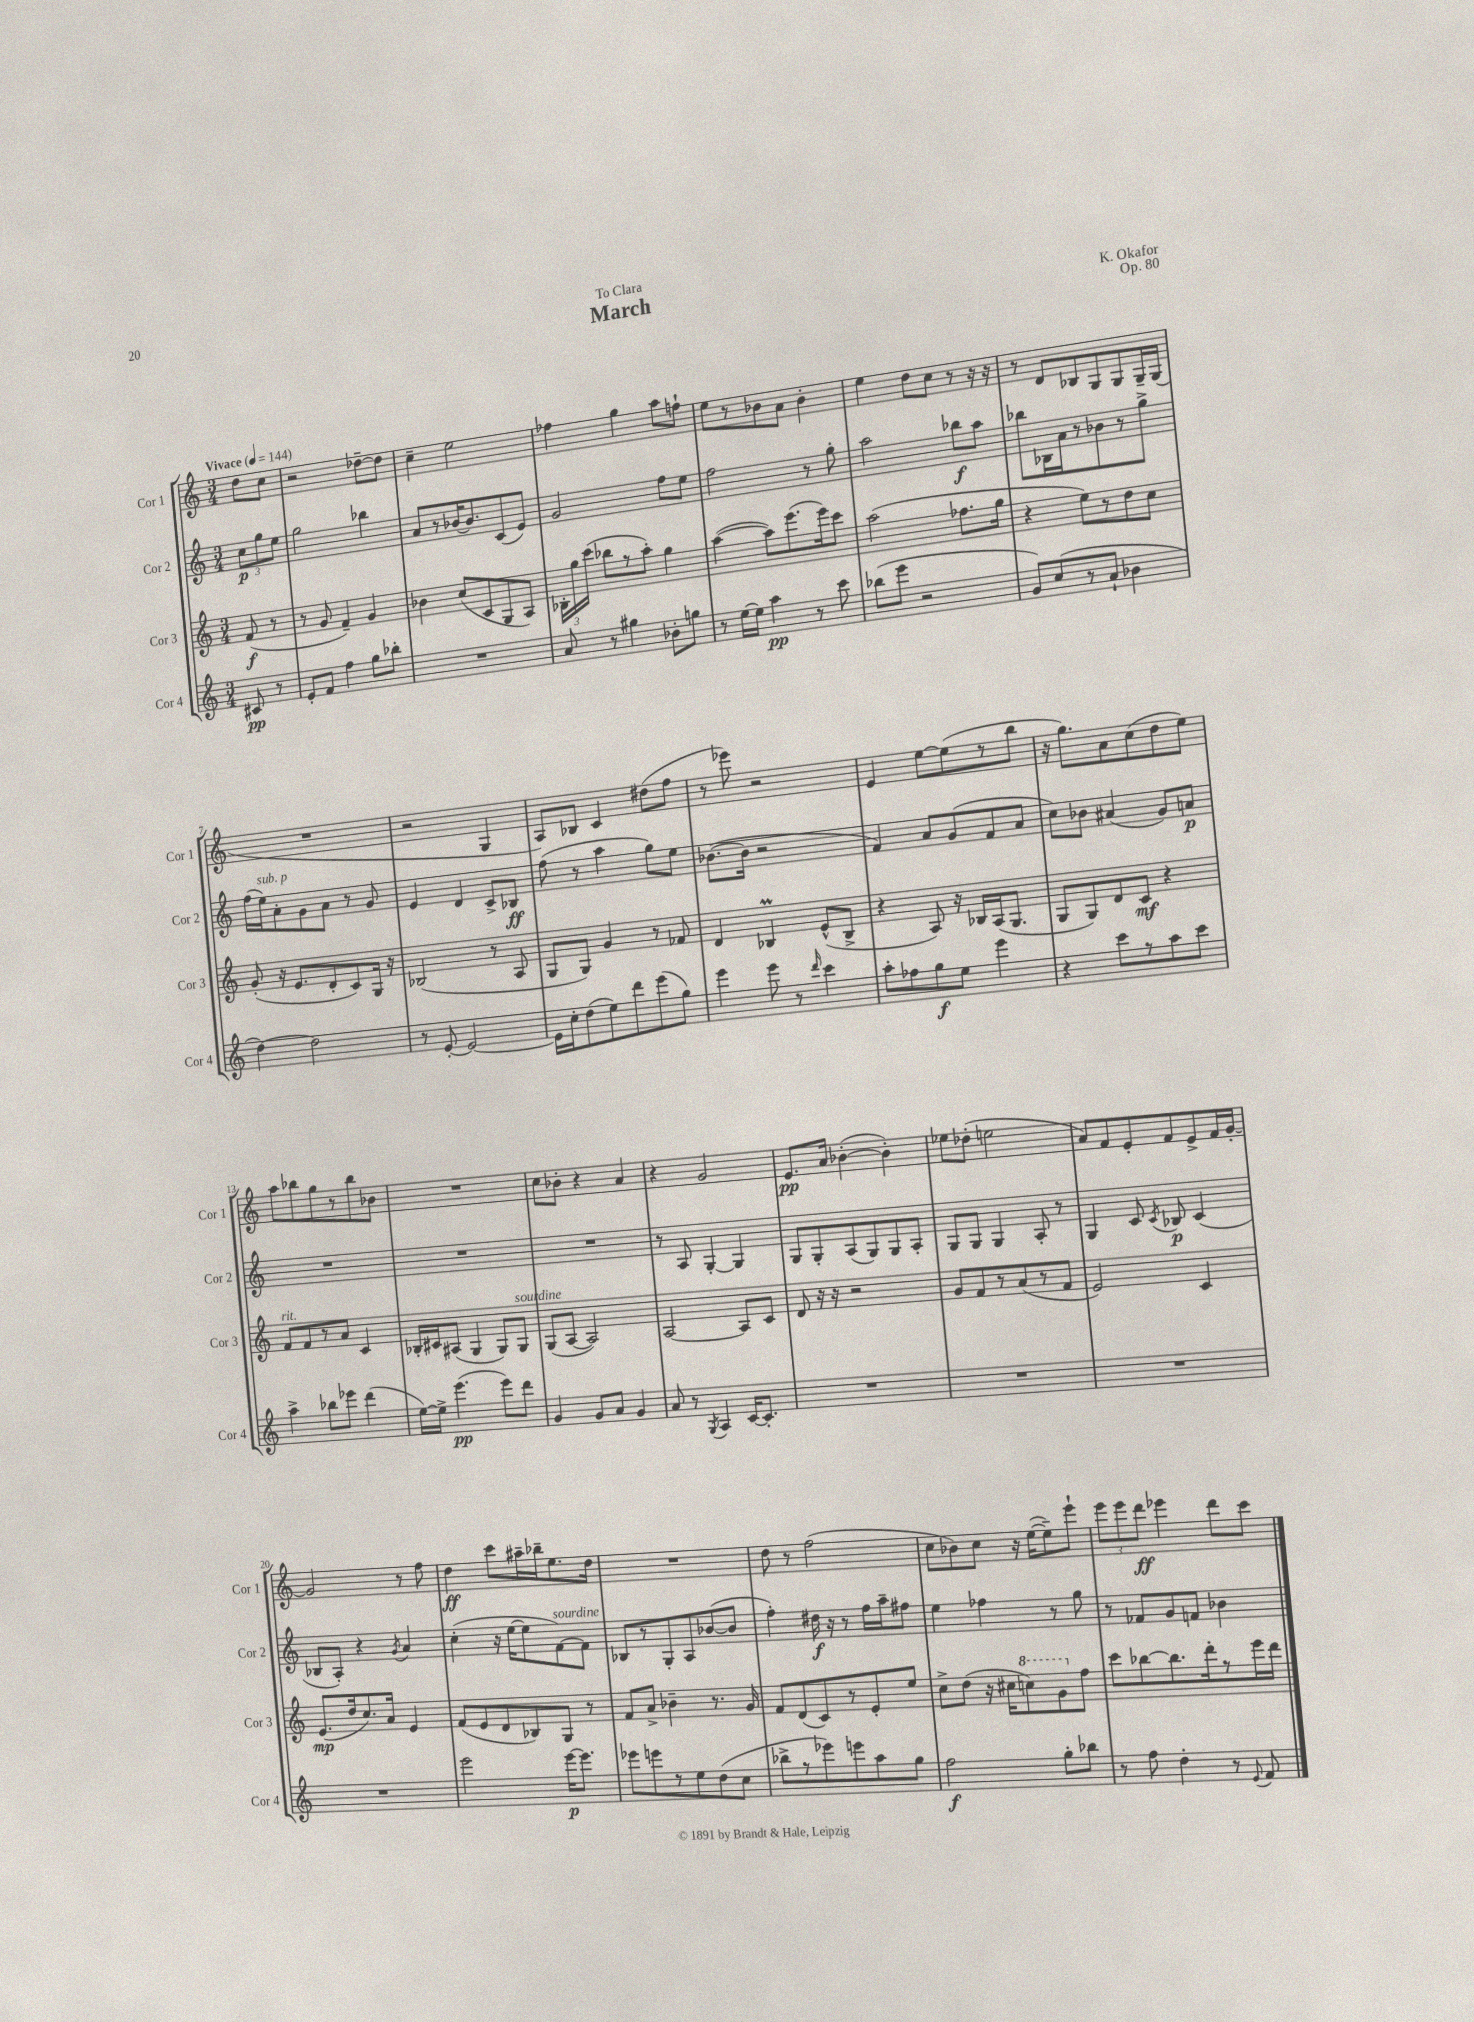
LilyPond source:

\header { title = "March" composer = "K. Okafor" dedication = "To Clara" opus = "Op. 80" }
<<
\new StaffGroup <<
\new Staff = "s0" \with { instrumentName = "Cor 1" shortInstrumentName = "Cor 1" } {
    \clef treble \key c \major \numericTimeSignature \time 3/4 \partial 4 \tempo "Vivace" 4 = 144
    \autoBeamOff d''8[ c''8] |
    r2 des''8[~-- des''8] |
    c''4-- e''2 |
    fes''4 g''4 a''8[ f''8]-! |
    e''8[ r8 bes'8 a'8] bes'4-. |
    e''4 d''8[ c''8] r8 r16 r16 |
    r8 d'8[ bes8 g8 g8 g16-- g16]( |
    R2. |
    r2 g4 |
    a8[) bes8] c'4 dis''8[( f''8] |
    r8 ees'''8) r2 |
    e'4 e''8[~ e''8( r8 b''8] |
    r16 g''8.[) a'8 c''8( d''8 e''8]) |
    a''8[ bes''8 g''8 r8 bes''8 bes'8] |
    R2. |
    c''8[ bes'8]-. r4 a'4 |
    r4 g'2 |
    e'8.[\pp a'16] bes'4~-.( bes'4-.) |
    ees''8[ des''8]-.( e''2 |
    a'8[) f'8 e'8-. f'8 e'8-> f'16 g'16]~-. |
    g'2 r8 f''8 |
    d''4\ff c'''8[ ais''16-- bes''16-- e''8. d''16] |
    R2. |
    d''8 r8 f''2( |
    c''8[ bes'8) c''8] r16 e''16[~( e''8--) e'''8]-! |
    \tuplet 3/2 { e'''8[ e'''8 d'''8]\ff } ees'''4 d'''8[ c'''8] \bar "|." |
}
\new Staff = "s1" \with { instrumentName = "Cor 2" shortInstrumentName = "Cor 2" } {
    \clef treble \key c \major \numericTimeSignature \time 3/4 \partial 4
    \autoBeamOff \tuplet 3/2 { c''8[\p g''8 e''8] } |
    g''2 bes''4 |
    a'8[ r8 bes'16~ bes'8. c'8( e'8]) |
    g'2 f''8[ e''8] |
    f''2 r8 g''8-. |
    a''2 bes''8[\f a''8] |
    bes''8[ bes16 a'16 r8 bes'8 r8 g''8]-> |
    f''16[( e''16^\markup { \italic "sub. p" }) a'8-. g'8 a'8] r8 g'8 |
    e'4 d'4 c'8[-> bes8]\ff |
    f''8( r8 a''4 g''8[) e''8] |
    bes'8.[~( bes'16] r2 |
    f'4) a'8[ g'8( f'8 a'8] |
    c''8[) bes'8] ais'4( g'8[) a'8]\p |
    R2. |
    R2. |
    R2. |
    r8 a8 g4~-. g4 |
    g8[ g8-. a8( g8) g8 a8]-. |
    g8[ g8] g4 a8-. r8 |
    g4 c'8 \acciaccatura { c'8 } bes8\p c'4( |
    bes8[ a8]-.) r4 \acciaccatura { g'8 } a'4 |
    c''4-.( r16 e''16[~ e''8 f'8~^\markup { \italic "sourdine" }) f'8] |
    bes8[ r8 g8-. a8 bes'8~( bes'8] |
    f''4-.) dis''16\f r16 r8 f''16[ a''16-- fis''8] |
    e''4 fes''4 r8 g''8 |
    r8 fes'8[ g'8 f'8] bes'4 \bar "|." |
}
\new Staff = "s2" \with { instrumentName = "Cor 3" shortInstrumentName = "Cor 3" } {
    \clef treble \key c \major \numericTimeSignature \time 3/4 \partial 4
    \autoBeamOff f'8\f( r8 |
    r8 g'8 f'4--) g'4 |
    bes'4 c''8[( c'8 g8 a8]) |
    \tuplet 3/2 { bes16[-. g''16 c'''16]( } bes''8[ r8 a''8]-.) g''4 |
    a''4~( a''8[) e'''8.( e'''16) c'''8] |
    a''2( fes''8.[ g''16] |
    r4 e''8[) r8 d''8 c''8] |
    g'8-.( r16 e'8.[ d'8-. c'8) g16] r16 |
    bes2( r8 a8 |
    g8[ g8]) g'4 r8 fes'8 |
    d'4 bes4\prall e'8[-^( bes8]-> |
    r4 a8) r16 bes16[ a16( g8.] |
    g8[ g8) d'8 c'8]\mf r4 |
    f'8[^\markup { \italic "rit." } f'8 r8 a'8] c'4 |
    bes16[-. cis'16 ais8]( g4 g8[) g8]^\markup { \italic "sourdine" } |
    g8[( a8]~ a2) |
    a2~ a8[ c'8] |
    d'8 r16 r16 r2 |
    g'8[ f'8 r8 a'8( r8 f'8] |
    e'2) c'4 |
    e'8.[\mp( d''16 c''8.) a'16] e'4 |
    f'8[( e'8 d'8 bes8) g8] r8 |
    f'8[ a'8]-> bes'4-- r8. g'16 |
    f'8[ d'8( c'8) r8 e'8-. e''8] |
    c''8[-> d''8]( r16 cis''16[ \ottava #1 c'''!8) g''8 \ottava #0 f''8] |
    c'''8[ bes''8~ bes''8. d'''16-. r8 e'''16 d'''16] \bar "|." |
}
\new Staff = "s3" \with { instrumentName = "Cor 4" shortInstrumentName = "Cor 4" } {
    \clef treble \key c \major \numericTimeSignature \time 3/4 \partial 4
    \autoBeamOff cis'8\pp r8 |
    e'8[-. f'8] f''4 g''8[ bes''8]-. |
    R2. |
    a'8 r8 gis''4 bes'8[-. g''8] |
    r8 e''16[~ e''16] a''4\pp r8 c'''8 |
    bes''8[( e'''8] r2 |
    g'8[) c''8( r8 a'8]-! bes'4 |
    d''4~) d''2 |
    r8 e'8~-. e'2~ |
    e'16[ c''16-. d''8( e''8) d'''8 e'''8( g''8]) |
    e'''4 e'''8 r8 \grace { d'''16 } c'''4 |
    a''8[-. fes''8 g''8\f e''8] e'''4 |
    r4 c'''8[ r8 a''8 c'''8] |
    a''4-> bes''8[ ees'''8] d'''4( |
    e''16[~) e''16]-> e'''4.\pp( e'''8[) d'''8] |
    g'4 g'8[ a'8] g'4 |
    a'8 r8 \acciaccatura { g8 } a4 c'16[~ c'8.]-. |
    R2. |
    R2. |
    R2. |
    R2. |
    e'''2 e'''16[~\p e'''8.] |
    ees'''8[ e'''8 r8 e''8 d''8( c''8] |
    bes''8[-> r8 ees'''8) e'''8 a''8 g''8] |
    f''2\f g''8[-. bes''8] |
    r8 f''8 d''4-. r8 \appoggiatura { e'8 } f'8 \bar "|." |
}
>>
>>
